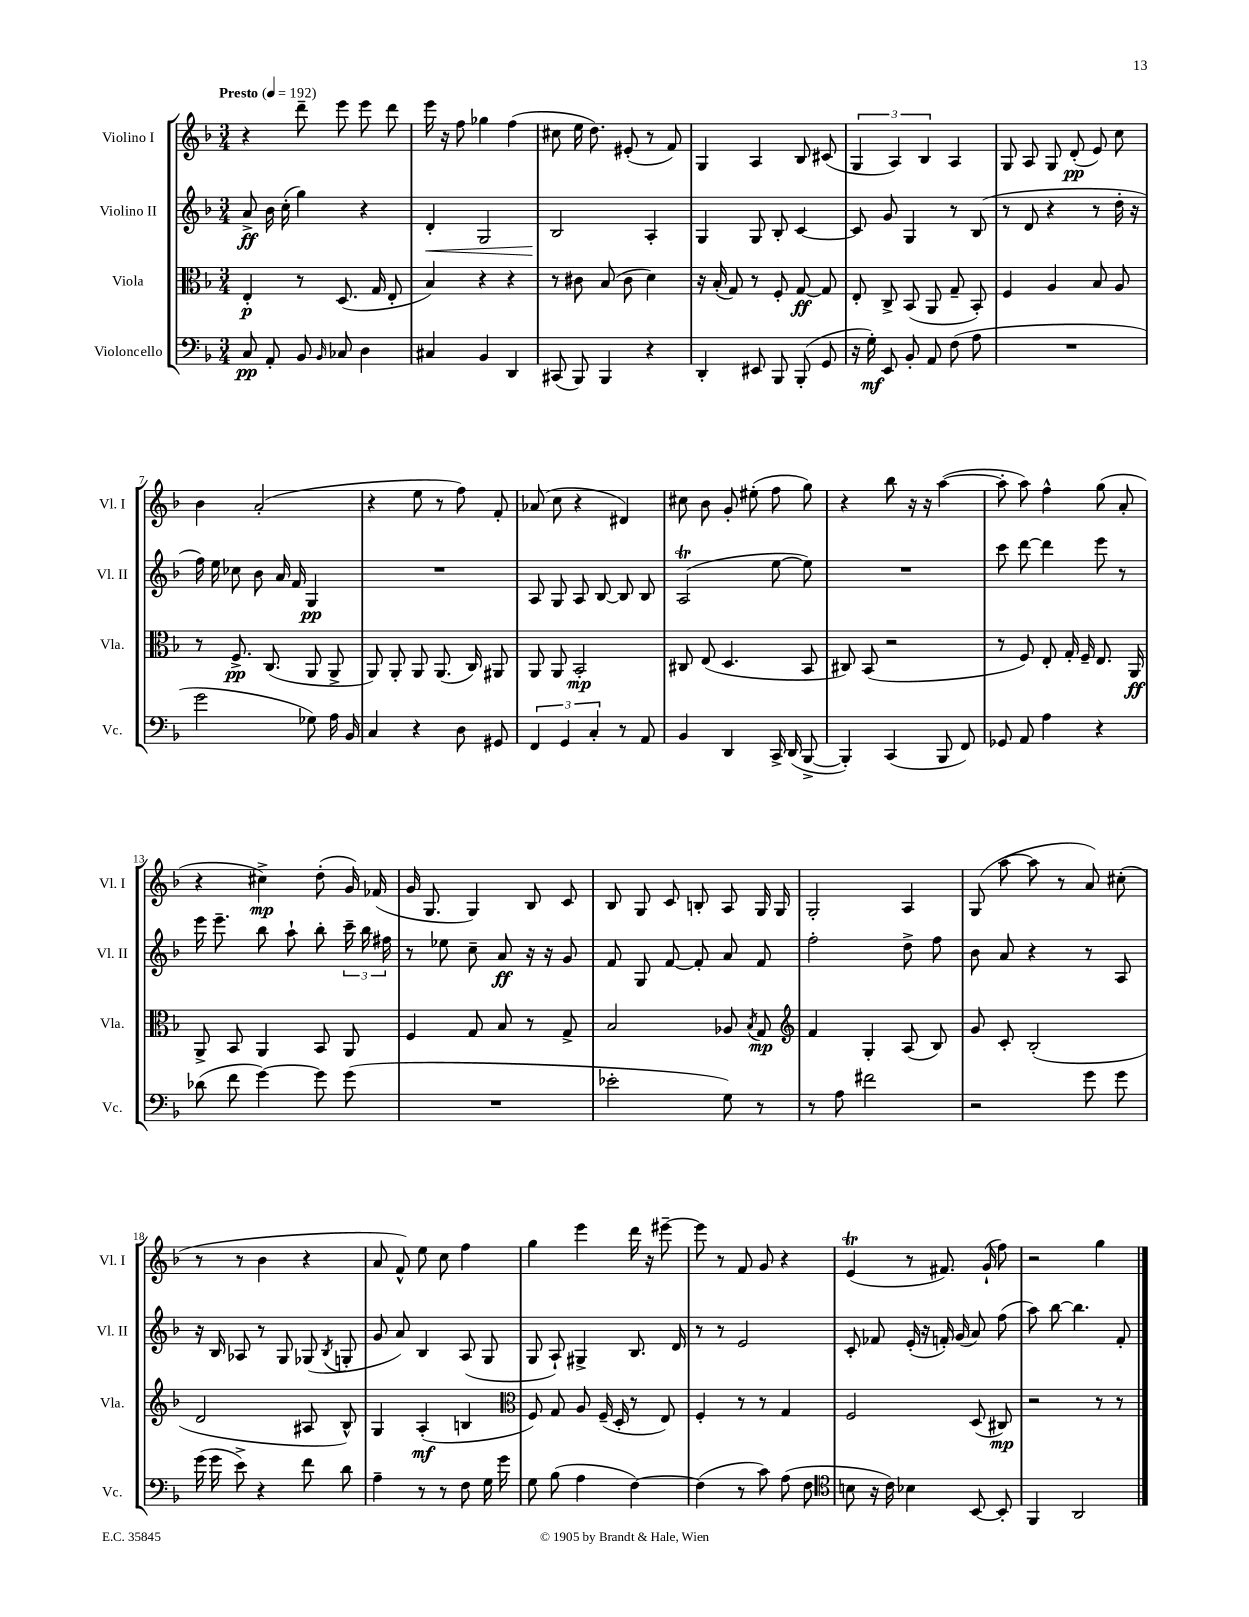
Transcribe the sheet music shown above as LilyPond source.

<<
\new StaffGroup <<
\new Staff = "s0" \with { instrumentName = "Violino I" shortInstrumentName = "Vl. I" } {
    \clef treble \key f \major \numericTimeSignature \time 3/4 \tempo "Presto" 4 = 192
    \autoBeamOff r4 d'''8-- e'''8 e'''8 d'''8 |
    e'''16 r16 f''8 ges''4 f''4( |
    cis''8 e''16 d''8.) eis'8-.( r8 f'8) |
    g4 a4 bes8 cis'8( |
    \tuplet 3/2 { g4 a4) bes4 } a4 |
    g8 a8 g8 d'8-.\pp( e'8) c''8 |
    bes'4 a'2-.( |
    r4 e''8 r8 f''8) f'8-. |
    aes'8( c''8 r4 dis'4) |
    cis''8 bes'8 g'8-. eis''8-.( f''8 g''8) |
    r4 bes''8 r16 r16 a''4~( |
    a''8-. a''8) f''4-^ g''8( a'8-. |
    r4 cis''4->\mp) d''8-.( g'16) fes'16( |
    g'16 g8. g4) bes8 c'8 |
    bes8 g8 c'8 b8-. a8 g16 g16 |
    g2-. a4 |
    g8( a''8~ a''8 r8 a'8) cis''8-.( |
    r8 r8 bes'4 r4 |
    a'8 f'8-^) e''8 c''8 f''4 |
    g''4 e'''4 d'''16 r16 eis'''8~-- |
    eis'''8 r8 f'8 g'8 r4 |
    e'4\trill( r8 fis'8.) g'16-!( f''8) |
    r2 g''4 \bar "|." |
}
\new Staff = "s1" \with { instrumentName = "Violino II" shortInstrumentName = "Vl. II" } {
    \clef treble \key f \major \numericTimeSignature \time 3/4
    \autoBeamOff a'8->\ff bes'16 c''16-.( g''4) r4 |
    d'4-.\< g2 |
    bes2\! a4-. |
    g4 g8 bes8-. c'4~ |
    c'8 g'8 g4 r8 bes8( |
    r8 d'8 r4 r8 d''16-. r16 |
    f''16) e''16 ces''8 bes'8 a'16 f'16 g4\pp |
    R2. |
    a8 g8 a8 bes8~ bes8 bes8 |
    a2\trill( e''8~ e''8) |
    R2. |
    c'''8 d'''8~ d'''4 e'''8 r8 |
    e'''16 e'''8.-- bes''8 a''8-! bes''8-. \tuplet 3/2 { c'''16-- bes''16 fis''16 } |
    r8 ees''8 c''8-- a'8\ff r16 r16 g'8 |
    f'8 g8 f'8~ f'8-. a'8 f'8 |
    f''2-. d''8-> f''8 |
    bes'8 a'8 r4 r8 a8 |
    r16 bes16 aes8 r8 g8 ges8( \acciaccatura { bes8 } g8-. |
    g'8 a'8) bes4 a8( g8 |
    g8 a8-!) gis4-> bes8. d'16 |
    r8 r8 e'2 |
    c'8-. fes'8 e'16-.( r16 f'16-.) g'16( a'8) f''8( |
    a''8) bes''8~ bes''4. f'8-. \bar "|." |
}
\new Staff = "s2" \with { instrumentName = "Viola" shortInstrumentName = "Vla." } {
    \clef alto \key f \major \numericTimeSignature \time 3/4
    \autoBeamOff e4-.\p r8 d8.( g16 e8-. |
    bes4) r4 r4 |
    r8 cis'8 bes8( cis'8 d'4) |
    r16 bes16-.( g8) r8 f8-. g8~\ff g8 |
    e8-. c8-> bes,8( a,8 g8-- bes,8-.) |
    f4 a4 bes8 a8 |
    r8 f8.->\pp c8.( a,8 a,8-> |
    a,8) a,8-. a,8 a,8.( c16) ais,8 |
    a,8 a,8 bes,2-.\mp |
    cis8 e8( d4. bes,8 |
    cis8) bes,8( r2 |
    r8 f8) e8-. g16-. f16-- e8. a,16\ff |
    a,8-> bes,8 a,4 bes,8 a,8 |
    f4 g8 bes8 r8 g8-> |
    bes2 aes8 \acciaccatura { bes8 } g8\mp |
    \clef treble f'4 g4-. a8( bes8) |
    g'8 c'8-. bes2-.( |
    d'2 ais8 bes8-^) |
    g4 a4-.\mf( b4 |
    \clef alto f8) g8 a8 f16--( d16-. r8 e8) |
    f4-. r8 r8 g4 |
    f2 d8( cis8\mp) |
    r2 r8 r8 \bar "|." |
}
\new Staff = "s3" \with { instrumentName = "Violoncello" shortInstrumentName = "Vc." } {
    \clef bass \key f \major \numericTimeSignature \time 3/4
    \autoBeamOff c8\pp a,8-. bes,8 \grace { bes,16 } ces8 d4 |
    cis4 bes,4 d,4 |
    cis,8( bes,,8) bes,,4 r4 |
    d,4-. eis,8 bes,,8 bes,,8-.( g,8 |
    r16 g16-.\mf) e,8 bes,8-. a,8 f8( a8 |
    R2. |
    g'2 ges8) a16 bes,16 |
    c4 r4 d8 gis,8 |
    \tuplet 3/2 { f,4 g,4 c4-. } r8 a,8 |
    bes,4 d,4 c,16-> d,16( bes,,8~-> |
    bes,,4-.) c,4( bes,,8 f,8) |
    ges,8 a,8 a4 r4 |
    des'8( f'8 g'4~) g'8 g'8( |
    R2. |
    ees'2-. g8) r8 |
    r8 a8 fis'2 |
    r2 g'8 g'8 |
    g'16( g'16 e'8->) r4 f'8 d'8 |
    a4-- r8 r8 f8 g16 g'16 |
    g8 bes8( a4 f4~) |
    f4( r8 c'8) a8( f8 |
    \clef tenor b8 r16 c'16) bes4 bes,8~ bes,8-. |
    f,4 a,2 \bar "|." |
}
>>
>>
